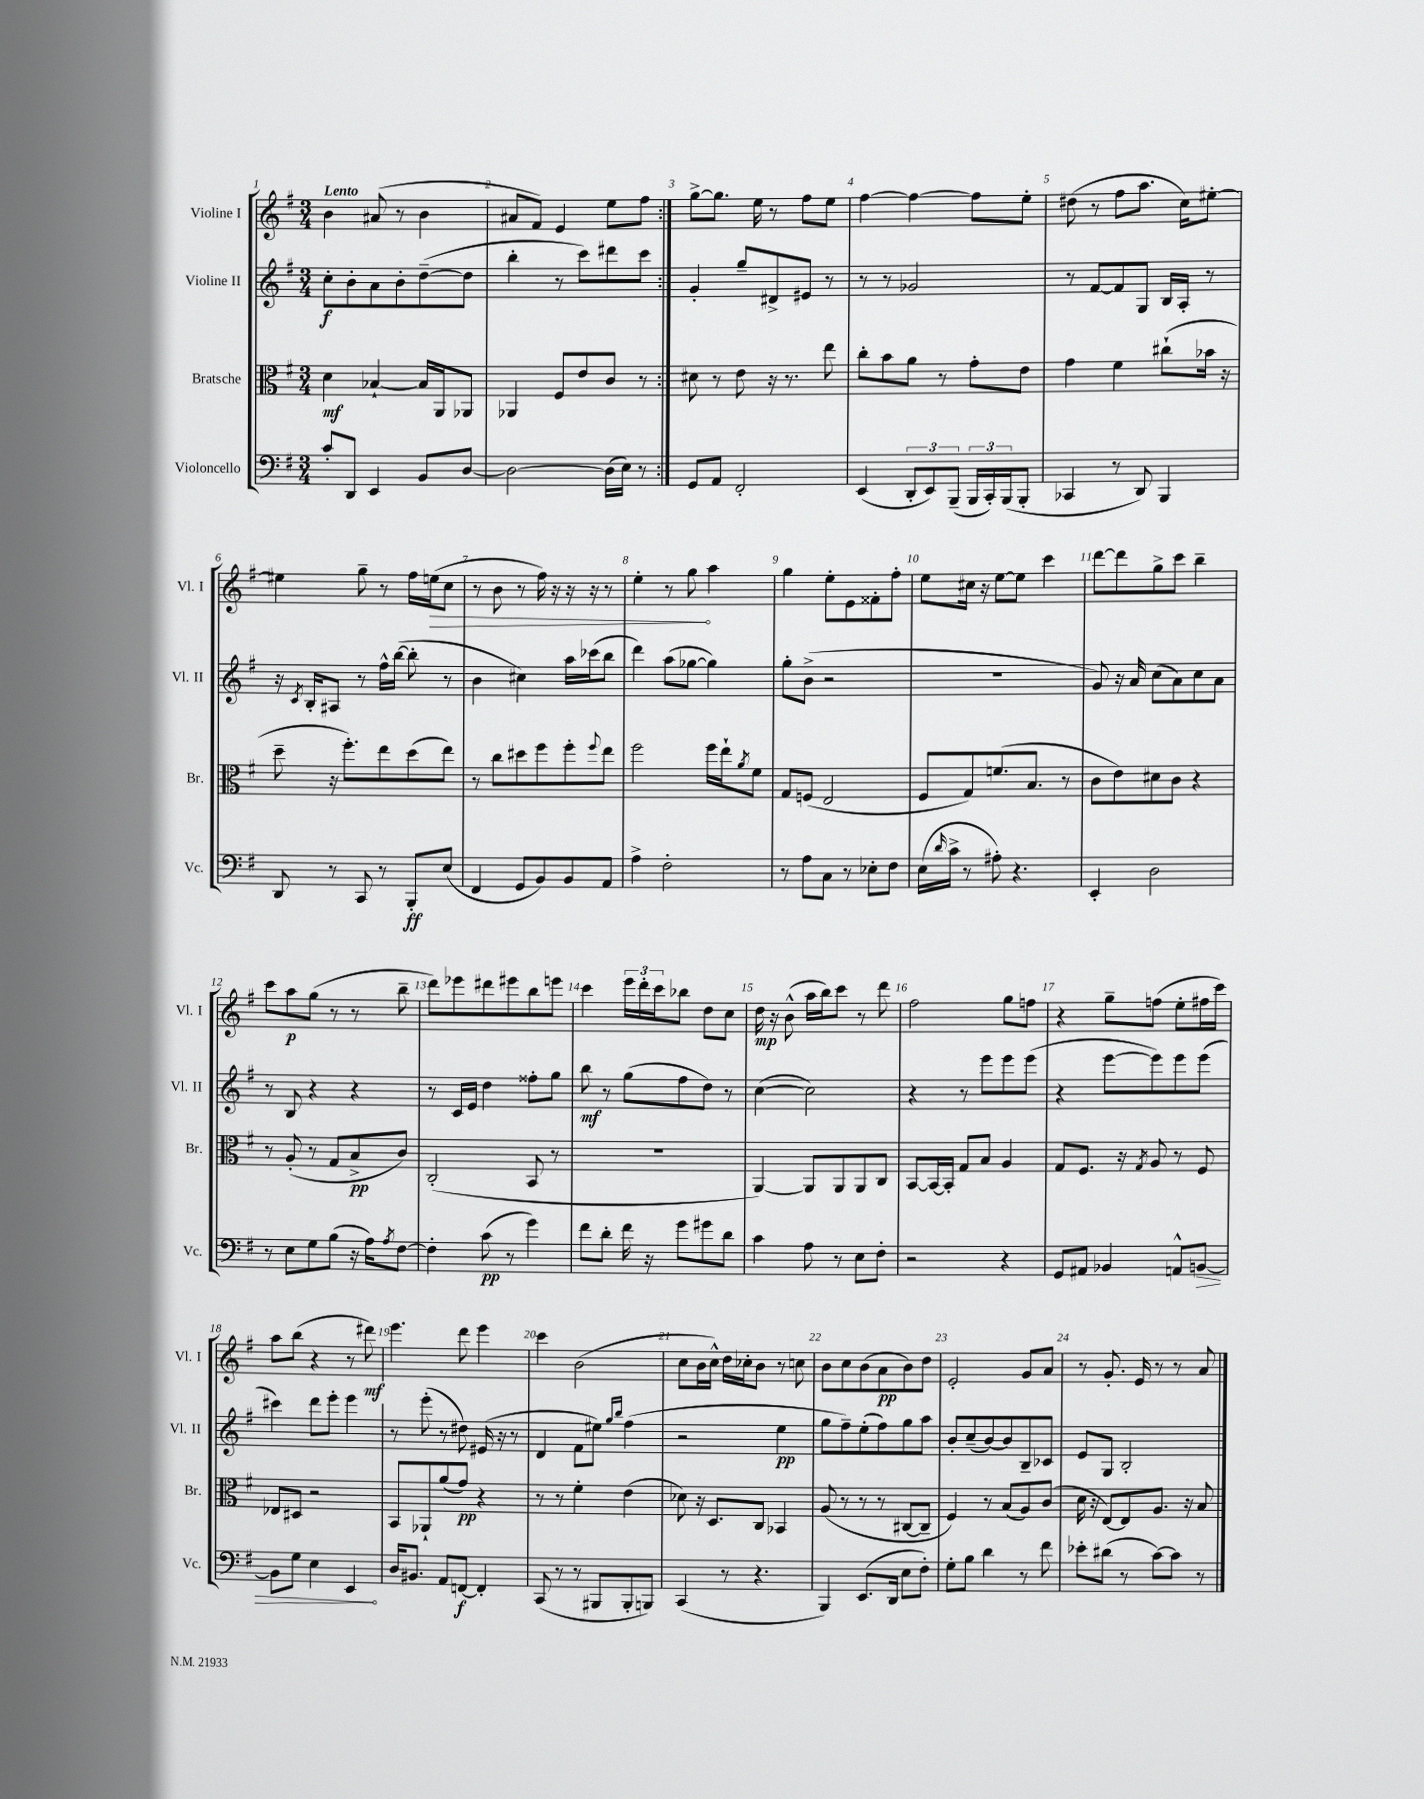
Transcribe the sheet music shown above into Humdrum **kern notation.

**kern	**dynam	**kern	**dynam	**kern	**dynam	**kern	**dynam
*part4	*part4	*part3	*part3	*part2	*part2	*part1	*part1
*staff4	*staff4	*staff3	*staff3	*staff2	*staff2	*staff1	*staff1
*I"Violoncello	*	*I"Bratsche	*	*I"Violine II	*	*I"Violine I	*
*I'Vc.	*	*I'Br.	*	*I'Vl. II	*	*I'Vl. I	*
*clefF4	*	*clefC3	*	*clefG2	*	*clefG2	*
*k[f#]	*	*k[f#]	*	*k[f#]	*	*k[f#]	*
*M3/4	*	*M3/4	*	*M3/4	*	*M3/4	*
=1	=1	=1	=1	=1	=1	=1	=1
!	!	!	!	!	!	!LO:TX:a:B:t=Lento	!
8c'/L	.	4d\	mf	8cc'\L	f	4b\	.
8DD/J	.	.	.	8b'\	.	.	.
4EE/	.	[4B-X`/	.	8a\	.	(8a#X/	.
.	.	.	.	8b'\	.	8r	.
8BB/L	.	16B-/LL]	.	([8dd~\	.	4b\	.
.	.	16AA/J	.	.	.	.	.
[8D/J	.	8AA-X/J	.	8dd\J]	.	.	.
=2	=2	=2	=2	=2	=2	=2	=2
2D\_	.	4AA-X/	.	4bb'\	.	8a#X/L	.
.	.	.	.	.	.	8f#/J)	.
.	.	8F#/L	.	8r	.	4e/	.
.	.	8e/	.	8ccc\L)	.	.	.
(16D\LL]	.	8c/J	.	8ddd#X\	.	8ee\L	.
16E\JJ)	.	.	.	.	.	.	.
8r	.	8r	.	8ccc\J	.	8ff#\J	.
=3:|!	=3:|!	=3:|!	=3:|!	=3:|!	=3:|!	=3:|!	=3:|!
8GG/L	.	8d#X\	.	4g'/	.	[8gg^\L	.
8AA/J	.	8r	.	.	.	8.gg\J]	.
2FF#'/	.	8e\	.	8gg~/L	.	.	.
.	.	.	.	.	.	16ee\	.
.	.	16r	.	8d#X^/	.	8r	.
.	.	8.r	.	.	.	.	.
.	.	.	.	8e#X/J	.	8ff#\L	.
.	.	8ee\	.	8r	.	8ee\J	.
=4	=4	=4	=4	=4	=4	=4	=4
(4EE/	.	8cc'\L	.	8r	.	[4ff#\	.
.	.	8b\	.	8r	.	.	.
12DD'/L	.	8a\J	.	2g-X/	.	4ff#\_	.
12EE/)	.	.	.	.	.	.	.
.	.	8r	.	.	.	.	.
(12BBB~/J	.	.	.	.	.	.	.
24BBB/LL	.	8g'\L	.	.	.	8ff#\L]	.
24CC'/)	.	.	.	.	.	.	.
(24BBB/J	.	.	.	.	.	.	.
8BBB'/J	.	8e\J	.	.	.	8ee'\J	.
=5	=5	=5	=5	=5	=5	=5	=5
4CC-X/	.	4g\	.	8r	.	(8dd#X\	.
.	.	.	.	[8f#/L	.	8r	.
8r	.	4f#\	.	8f#/]	.	8ff#\L	.
8DD/)	.	.	.	8G/J	.	8.aa\J	.
4BBB/	.	(8cc#X`\L	.	16B/LL	.	.	.
.	.	.	.	16A'/JJ	.	16cc\KL)	.
.	.	16b-X\Jk	.	8r	.	[8ee#X'\J	.
.	.	16r	.	.	.	.	.
!!LO:LB:g=z
=6	=6	=6	=6	=6	=6	=6	=6
8DD/	.	8dd~\	.	16r	.	4ee#X\]	.
.	.	.	.	8qc/	.	.	.
.	.	.	.	16B'/KL	.	.	.
8r	.	16r	.	8A#X/J	.	.	.
.	.	8.ff#'\L)	.	.	.	.	.
8CC/	.	.	.	8r	.	8gg~\	.
8r	.	8ee\	.	16ff#^^\LL	.	8r	.
.	.	.	.	([16bb\JJ	.	.	.
8BBB'/L	ff	(8dd\	.	8bb'\]	.	16ff#\LL	.
!	!	!	!	!	!	!	!LO:HP:b
.	.	.	.	.	.	(16een\J	>
(8E/J	.	8ee\J)	.	8r	.	8cc\J	.
=7	=7	=7	=7	=7	=7	=7	=7
4FF#/	.	8r	.	4b\	.	8r	.
.	.	8cc\L	.	.	.	8b\	.
8GG/L	.	8dd#X\	.	4cc#X\)	.	8r	.
8BB/)	.	8ff#\	.	.	.	16ff#\)	.
.	.	.	.	.	.	16r	.
8BB/	.	8ff#'\	.	16aa\LL	.	16r	.
.	.	.	.	(16ccc-X\J	.	16r	.
.	.	8qqff#/	.	.	.	.	.
8AA/J	.	8ee\J	.	8bb\J	.	8r	.
=8	=8	=8	=8	=8	=8	=8	=8
4A^\	.	2ff#\	.	4ddd\)	.	4ee'\	.
2F#'\	.	.	.	(8aa\L	.	8r	.
.	.	.	.	[8gg-X\J	.	8gg\	.
.	.	16ff#\LL	.	4gg-\])	.	4aa\	]
.	.	16ee`\J	.	.	.	.	.
.	.	8qa/	.	.	.	.	.
.	.	8f#\J	.	.	.	.	.
=9	=9	=9	=9	=9	=9	=9	=9
8r	.	8G/L	.	8gg'\L	.	4gg\	.
8A\L	.	(8Fn/J	.	(8b^\J	.	.	.
8C\J	.	2E/	.	2r	.	8ee'\L	.
8r	.	.	.	.	.	8e\	.
8E-X'\L	.	.	.	.	.	8f##X'\	.
8F#\J	.	.	.	.	.	8ff#'\J	.
=10	=10	=10	=10	=10	=10	=10	=10
(16E\LL	.	8F#/L	.	2.r	.	8ee\L	.
16qqd/	.	.	.	.	.	.	.
16c^\JJ	.	.	.	.	.	.	.
8r	.	8G/)	.	.	.	16cc#X\Jk	.
.	.	.	.	.	.	16r	.
8A#X'\)	.	(8.fn/	.	.	.	[8ee\L	.
4.r	.	.	.	.	.	8ee\J]	.
.	.	8.B/J	.	.	.	.	.
.	.	.	.	.	.	4ccc\	.
.	.	8r	.	.	.	.	.
=11	=11	=11	=11	=11	=11	=11	=11
4EE'/	.	8c\L	.	8g/)	.	[8ddd\L	.
.	.	8e\)	.	16r	.	8ddd\]	.
.	.	.	.	16a/	.	.	.
2D\	.	8d#X\	.	(8cc\L	.	8gg^\	.
.	.	8c\J	.	8a\)	.	8ccc\J	.
.	.	4r	.	8cc\	.	4bb~\	.
.	.	.	.	8a\J	.	.	.
!!LO:LB:g=z
=12	=12	=12	=12	=12	=12	=12	=12
8r	.	8r	.	8r	.	8ccc\L	.
8E\L	.	(8A'/	.	8B/	.	8aa\	p
8G\	.	8r	.	4r	.	(8gg\J	.
(8B\J	.	8G/L	.	.	.	8r	.
16r	.	8B^/	pp	4r	.	8r	.
16A\KL)	.	.	.	.	.	.	.
8qA/	.	.	.	.	.	.	.
[8F#\J	.	8c/J)	.	.	.	8bb~\	.
=13	=13	=13	=13	=13	=13	=13	=13
4F#'\]	.	(2C'/	.	8r	.	8ddd\L)	.
.	.	.	.	16c/LL	.	8eee-X\	.
.	.	.	.	16e/JJ	.	.	.
(8c\	pp	.	.	4dd\	.	8ddd#X\	.
8r	.	.	.	.	.	8eee#X\	.
4g\)	.	8BB/	.	8ff##X'\L	.	8bb\	.
.	.	8r	.	8gg\J	.	8eeen\J	.
=14	=14	=14	=14	=14	=14	=14	=14
8f#\L	.	2.r	.	8bb\	mf	4ccc\	.
8d'\J	.	.	.	8r	.	.	.
16f#\	.	.	.	(8gg\L	.	24eee\LL	.
.	.	.	.	.	.	24ddd'\	.
16r	.	.	.	.	.	.	.
.	.	.	.	.	.	24ccc\J	.
8g\L	.	.	.	8ff#\	.	8bb-X\J	.
8g#X\	.	.	.	8dd\J)	.	8dd\L	.
8d\J	.	.	.	8r	.	8cc\J	.
=15	=15	=15	=15	=15	=15	=15	=15
4c\	.	[4AA/)	.	([4cc\	.	16dd\	mp
.	.	.	.	.	.	16r	.
.	.	.	.	.	.	(8b^^\	.
8A\	.	8AA/L]	.	2cc\])	.	16aa\LL	.
.	.	.	.	.	.	16bb\J)	.
8r	.	8AA/	.	.	.	8ccc\J	.
8E\L	.	8AA/	.	.	.	8r	.
8F#'\J	.	8C/J	.	.	.	8ddd\	.
=16	=16	=16	=16	=16	=16	=16	=16
2r	.	[8BB/L	.	4r	.	2ff#\	.
.	.	16BB/L_	.	.	.	.	.
.	.	16BB'/JJ]	.	.	.	.	.
.	.	8G/L	.	8r	.	.	.
.	.	8B/J	.	8eee\L	.	.	.
4r	.	4A/	.	8eee\	.	8gg\L	.
.	.	.	.	(8eee\J	.	8ffn\J	.
=17	=17	=17	=17	=17	=17	=17	=17
8GG/L	.	8G/L	.	4r	.	4r	.
8AA#X/J	.	8.F#/J	.	.	.	.	.
4BB-X/	.	.	.	[8eee\L	.	8gg~\L	.
.	.	16r	.	.	.	.	.
.	.	8qG/	.	.	.	.	.
.	.	8A/	.	8eee\])	.	(8ffn\J	.
8AAn^^/L	.	8r	.	8eee\	.	8ee'\L	.
!	!LO:HP:b	!	!	!	!	!	!
[8BBn/J	>	8F#/	.	(8eee\J	.	16ff#X\L	.
.	.	.	.	.	.	16ccc\JJ)	.
!!LO:LB:g=z
=18	=18	=18	=18	=18	=18	=18	=18
8BB\L]	.	8E-X/L	.	4ccc#X\)	.	8aa\L	.
8G\J	.	8D#X/J	.	.	.	(8bb\J	.
4E\	.	2r	.	8ddd\L	.	4r	.
.	.	.	.	8eee'\J	.	.	.
4EE/	.	.	.	4eee\	.	8r	.
.	.	.	.	.	.	8ddd#X\)	mf
.	]	.	.	.	.	.	.
=19	=19	=19	=19	=19	=19	=19	=19
16D/KL	.	8BB/L	.	8r	.	4.eee\	.
8.BB#X/J	.	.	.	.	.	.	.
.	.	8AA-X`/	.	(8eee'\	.	.	.
8AA/L	.	(8a/	.	8r	.	.	.
[8FFn/J	f	8g/J)	pp	8dd#X\)	.	8ddd\	.
4FF'/]	.	4r	.	(16e#X/	.	4eee\	.
.	.	.	.	16r	.	.	.
.	.	.	.	8r	.	.	.
=20	=20	=20	=20	=20	=20	=20	=20
(8CC/	.	8r	.	4d/	.	4ccc\	.
8r	.	8r	.	.	.	.	.
8r	.	4f#'\	.	8f#\L	.	(2b\	.
8BBB#X/L	.	.	.	8ee#X\J)	.	.	.
.	.	.	.	16qqgg/LL	.	.	.
.	.	.	.	16qqbb/JJ	.	.	.
8BBB#'/	.	(4e\	.	(4ff#\	.	.	.
8BBBn/J)	.	.	.	.	.	.	.
=21	=21	=21	=21	=21	=21	=21	=21
(4CC/	.	8d-X\)	.	2r	.	8cc\L	.
.	.	16r	.	.	.	16b\L	.
.	.	8.D/L	.	.	.	16cc^^\JJ)	.
8r	.	.	.	.	.	16dd\LL	.
.	.	.	.	.	.	16cc-X'\J	.
4.r	.	8C/J	.	.	.	8b\J	.
.	.	4BB-X/	.	4ee\	pp	8r	.
.	.	.	.	.	.	8ccn\	.
=22	=22	=22	=22	=22	=22	=22	=22
4BBB/)	.	(8A/	.	8gg\L	.	8b\L	.
.	.	8r	.	8ff#~\)	.	8cc\	.
(8.EE/L	.	8r	.	(8ee'\	.	(8b\	.
.	.	8r	.	8ff#\)	.	8a\	pp
16DD/Jk	.	.	.	.	.	.	.
8E\L	.	[8C#X/L	.	8gg\	.	8b\)	.
8F#'\J)	.	8C#~/J]	.	8aa\J	.	8dd\J	.
=23	=23	=23	=23	=23	=23	=23	=23
8G'\L	.	4F#/)	.	8b'/L	.	2e'/	.
8B\J	.	.	.	(8cc~/	.	.	.
4d\	.	8r	.	[8b/)	.	.	.
.	.	(8B/L	.	8b/]	.	.	.
8r	.	8A/)	.	8B~/	.	8g/L	.
8f#\	.	(8c/J	.	8c-X/J	.	8a/J	.
=24	=24	=24	=24	=24	=24	=24	=24
8e-X'\L	.	16d\	.	8e/L	.	8r	.
.	.	16r	.	.	.	.	.
(8d#X\J	.	[8E/L)	.	8G/J	.	8.g'/	.
8r	.	8E/]	.	2B'/	.	.	.
.	.	.	.	.	.	16e/	.
[8c\L)	.	8.A/J	.	.	.	8r	.
8c\J]	.	.	.	.	.	8r	.
.	.	16r	.	.	.	.	.
8r	.	8B/	.	.	.	8a/	.
==	==	==	==	==	==	==	==
*-	*-	*-	*-	*-	*-	*-	*-
